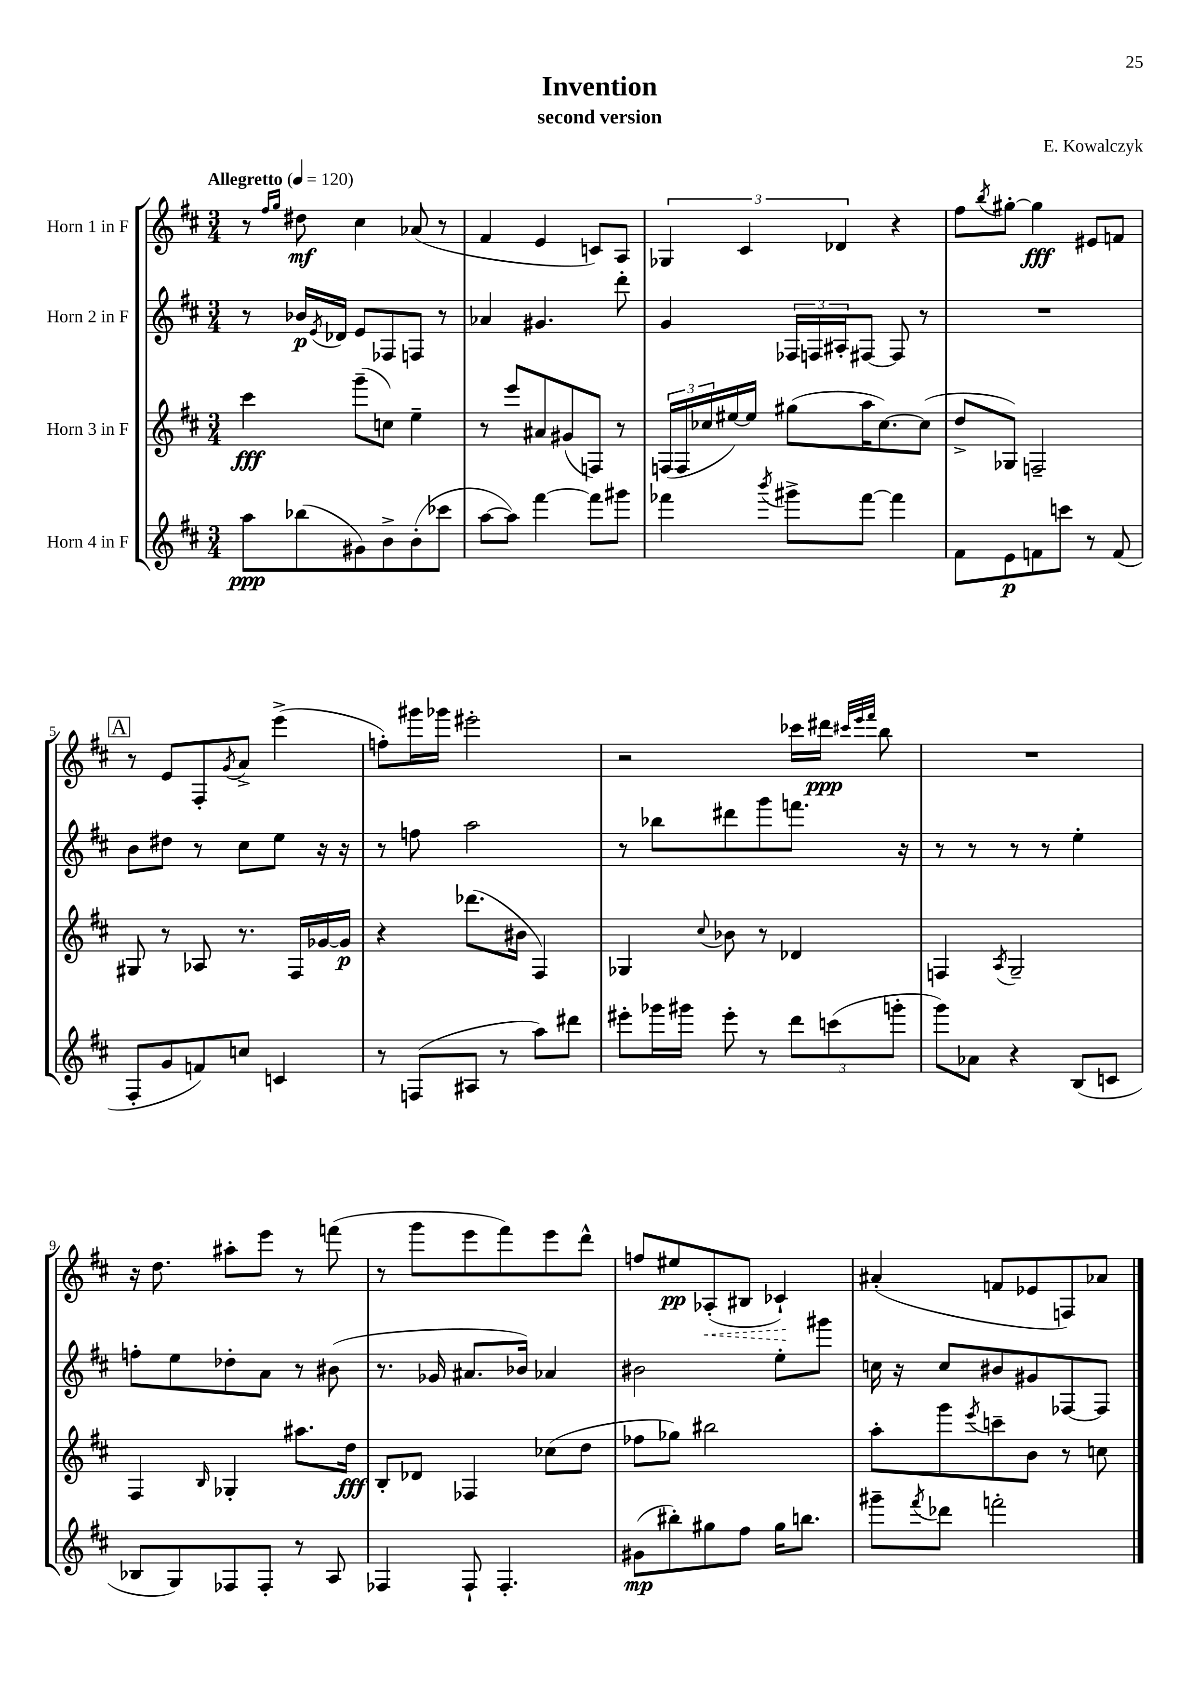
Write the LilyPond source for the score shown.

\header { title = "Invention" composer = "E. Kowalczyk" subtitle = "second version" }
<<
\new StaffGroup <<
\new Staff = "s0" \with { instrumentName = "Horn 1 in F" } {
    \clef treble \key d \major \numericTimeSignature \time 3/4 \tempo "Allegretto" 4 = 120
    r8 \grace { fis''16 g''16 } dis''8\mf cis''4 aes'8( r8 |
    fis'4 e'4 c'8) a8 |
    \tuplet 3/2 { ges4 cis'4 des'4 } r4 |
    fis''8 \acciaccatura { b''8 } gis''8~-. gis''4\fff eis'8 f'8 |
    \mark \markup { \box "A" } r8 e'8 fis8-. \acciaccatura { g'8 } a'8-> e'''4->( |
    f''8-.) gis'''16 ges'''16 eis'''2-. |
    r2 ces'''16 dis'''16\ppp \grace { cis'''32 e'''32 fis'''32 } b''8 |
    R2. |
    r16 d''8. ais''8-. e'''8 r8 f'''8( |
    r8 g'''8 e'''8 fis'''8) e'''8 d'''8-^ |
    f''8 eis''8\pp \once \override Hairpin.style = #'dashed-line aes8-.\<( bis8 ces'4-!\!) |
    ais'4-.( f'8 ees'8 f8) aes'8 \bar "|." |
}
\new Staff = "s1" \with { instrumentName = "Horn 2 in F" } {
    \clef treble \key d \major \numericTimeSignature \time 3/4
    r8 bes'16\p \acciaccatura { e'8 } des'16 e'8 fes8 f8 r8 |
    aes'4 gis'4. d'''8-. |
    g'4 \tuplet 3/2 { fes16 f16 ais16-. } fis8~ fis8 r8 |
    R2. |
    \mark \markup { \box "A" } b'8 dis''8 r8 cis''8 e''8 r16 r16 |
    r8 f''8 a''2 |
    r8 bes''8 dis'''8 g'''8 f'''8. r16 |
    r8 r8 r8 r8 e''4-. |
    f''8-. e''8 des''8-. a'8 r8 bis'8( |
    r8. ges'16 ais'8. bes'16) aes'4 |
    bis'2 e''8-. gis'''8 |
    c''16 r16 c''8 bis'8 gis'8 fes8~ fes8 \bar "|." |
}
\new Staff = "s2" \with { instrumentName = "Horn 3 in F" } {
    \clef treble \key d \major \numericTimeSignature \time 3/4
    cis'''4\fff g'''8--( c''8) e''4-- |
    r8 e'''8 ais'8 gis'8( f8) r8 |
    \tuplet 3/2 { f16( f16 ces''16 } eis''16~) eis''16 gis''8( a''16 ces''8.~) ces''8( |
    d''8-> ges8) f2-- |
    \mark \markup { \box "A" } gis8 r8 aes8 r8. fis16 ges'16~ ges'16\p |
    r4 des'''8.( bis'16 fis4) |
    ges4 \appoggiatura { cis''8 } bes'8 r8 des'4 |
    f4 \acciaccatura { a8 } g2-- |
    fis4 \grace { b16 } ges4-. ais''8. d''16\fff |
    b8-. des'8 fes4 ces''8( d''8 |
    fes''8 ges''8) bis''2 |
    a''8-. g'''8 \acciaccatura { e'''8 } c'''8-- b'8 r8 c''8 \bar "|." |
}
\new Staff = "s3" \with { instrumentName = "Horn 4 in F" } {
    \clef treble \key d \major \numericTimeSignature \time 3/4
    a''8\ppp bes''8( gis'8) b'8-> b'8-.( ces'''8 |
    a''8~ a''8) fis'''4~ fis'''8 gis'''8 |
    fes'''4 \acciaccatura { b'''8 } gis'''8-> fes'''8~ fes'''4 |
    fis'8 e'8\p f'8 c'''8 r8 f'8( |
    \mark \markup { \box "A" } fis8-. g'8 f'8) c''8 c'4 |
    r8 f8( ais8 r8 a''8) dis'''8 |
    eis'''8-. ges'''16 gis'''16 eis'''8-. r8 \tuplet 3/2 { d'''8 c'''8( g'''8-. } |
    g'''8) aes'8 r4 b8( c'8 |
    bes8 g8) fes8 fes8-. r8 a8 |
    fes4 fes8-! fes4.-. |
    gis'8\mp( bis''8-.) gis''8 fis''8 gis''16 b''8. |
    gis'''8-- \acciaccatura { fis'''8 } des'''8 f'''2-. \bar "|." |
}
>>
>>
